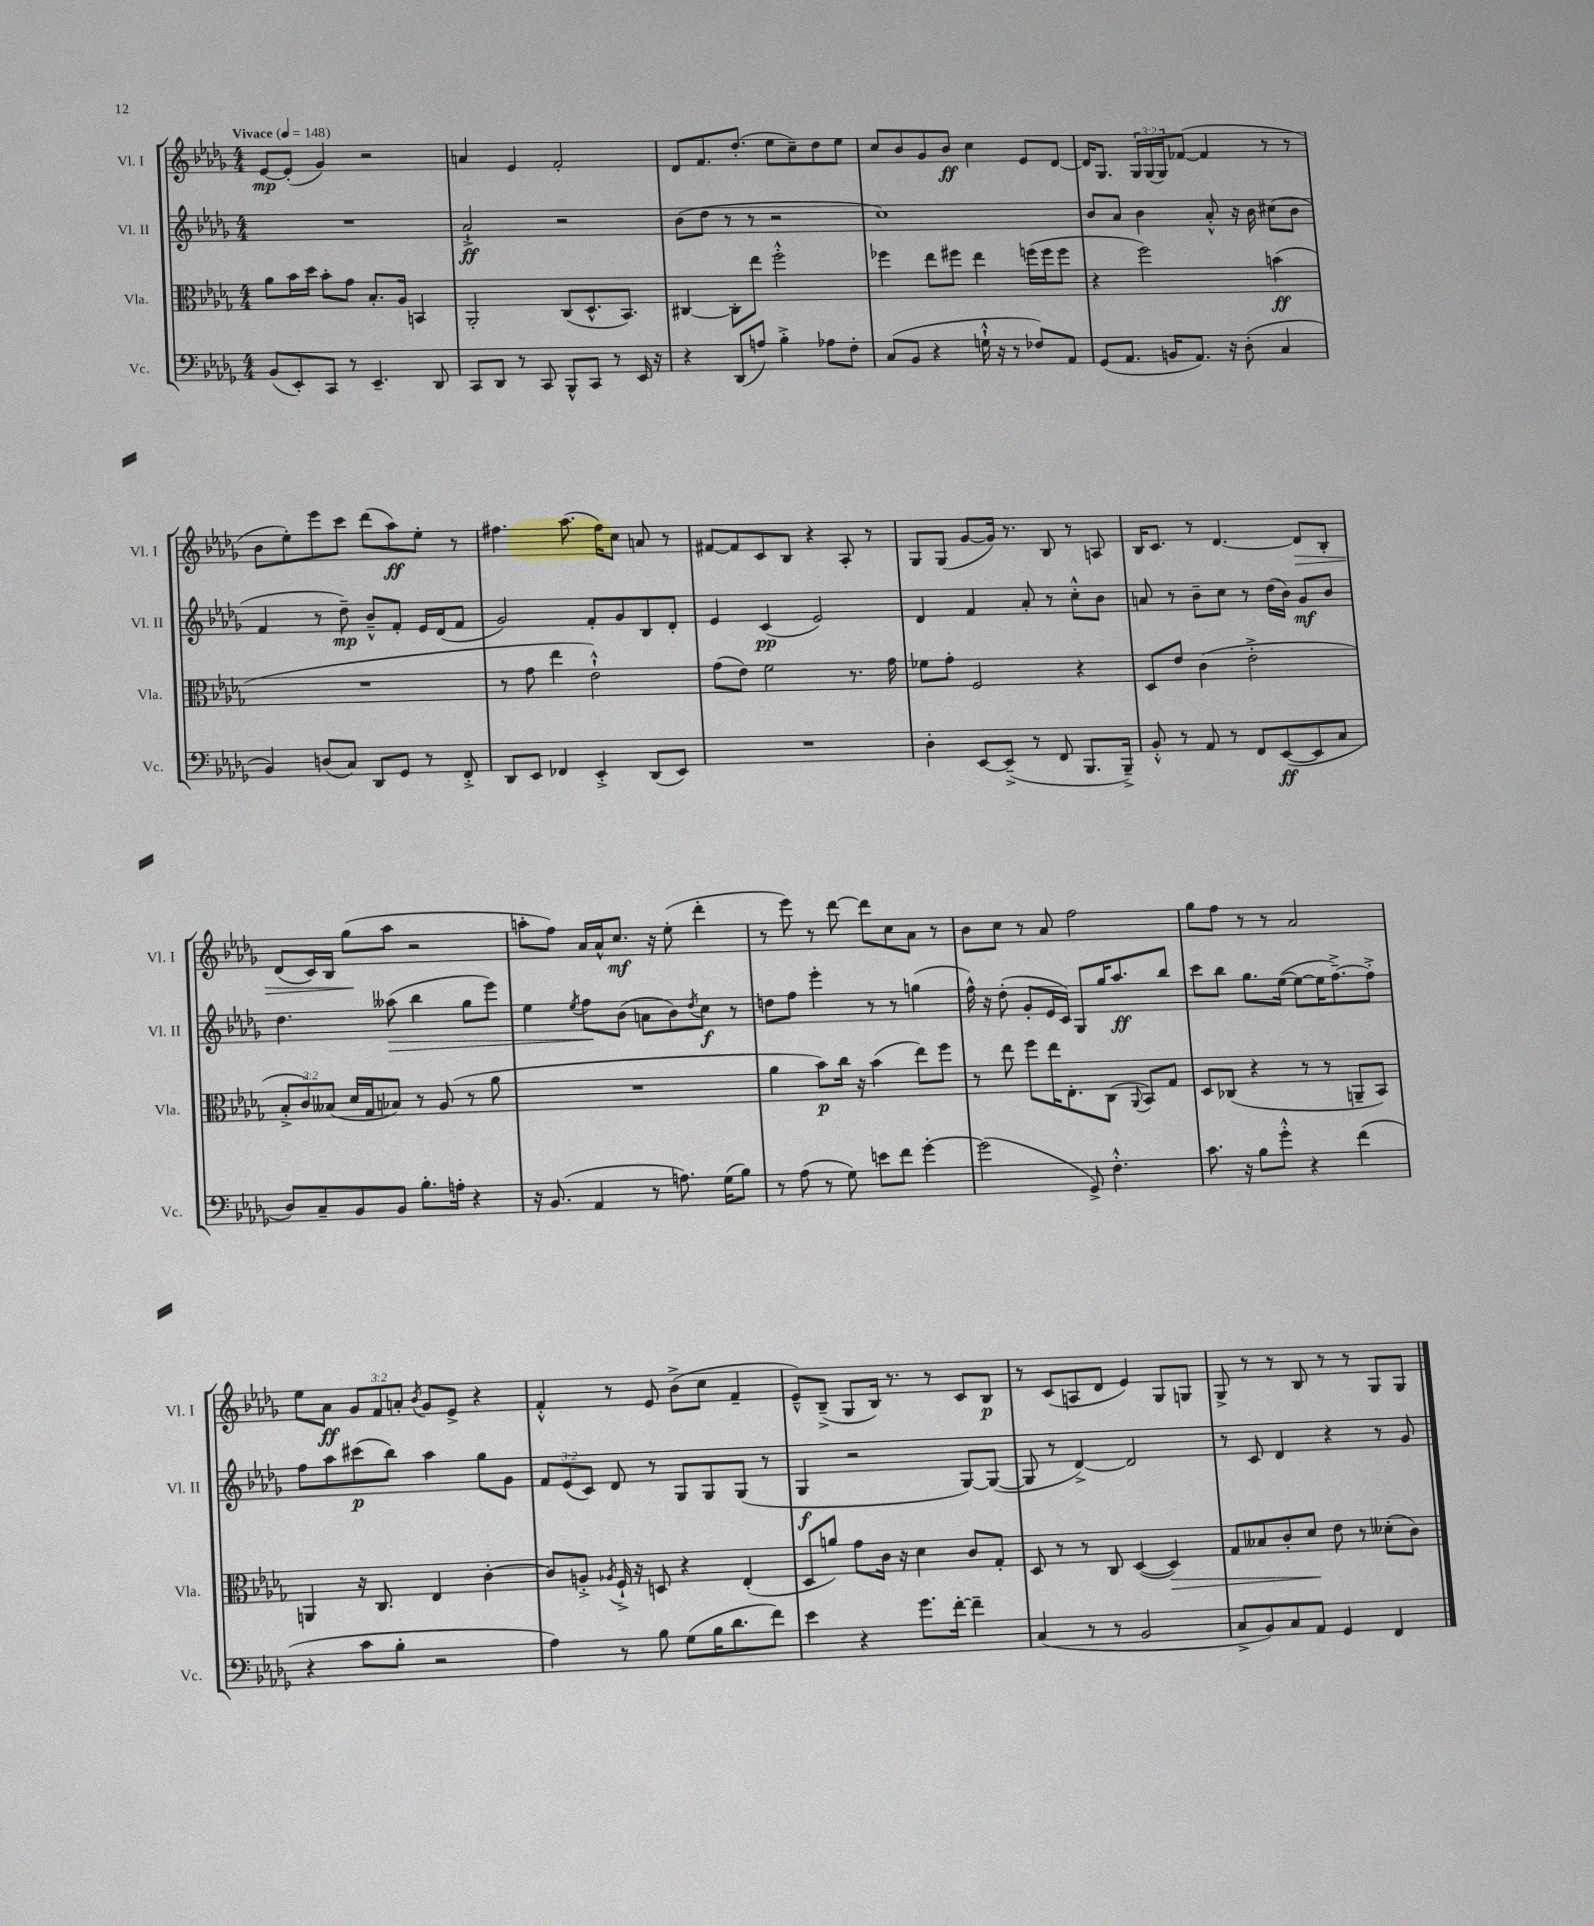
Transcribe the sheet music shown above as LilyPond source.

<<
\new StaffGroup <<
\new Staff = "s0" \with { instrumentName = "Vl. I" shortInstrumentName = "Vl. I" } {
    \clef treble \key des \major \numericTimeSignature \time 4/4 \override Staff.TupletNumber.text = #tuplet-number::calc-fraction-text \tempo "Vivace" 4 = 148
    ees'8~\mp ees'8-.( ges'4) r2 |
    a'4 ees'4 f'2-. |
    des'8 f'8. des''8.-.( ees''8 c''8--) des''8 ees''8 |
    c''8 bes'8 ges'8 bes'8\ff c''4 ees'8 des'8~ |
    des'16 ges8. \tuplet 3/2 { ges16 ges16( ges16) } fes'8~( fes'4 r8 r8 |
    bes'8 ees''8-.) ees'''8 c'''8 des'''8( aes''8\ff) ees''8-. r8 |
    fis''4. aes''8.( fis''16) c''8 a'8 r8 |
    fis'8~ fis'8 c'8 bes8 r4 aes8-. r8 |
    ges8 ges8( ges'8~ ges'16) r8. bes8 r8 a8 |
    bes16 c'8. r8 des'4.~ des'8\> bes8-. |
    des'8( c'16) bes16 ges''8\!( aes''8 r2 |
    a''8-. f''8) aes'16 aes'16-^ c''8.\mf r16 ees''8-.( des'''4-. |
    r8 ees'''8) r8 des'''8~ des'''8 c''8 aes'8 r8 |
    bes'8 c''8 r8 aes'8 f''2 |
    ges''8 f''8 r8 r8 aes'2 |
    ees''8 aes'8\ff \tuplet 3/2 { ges'8 f'8 a'8-. } \acciaccatura { bes'8 } ges'8 ees'8-> r4 |
    f'4-.-^ r8 ees'8 bes'8->( c''8 f'4-- |
    ees'8---^) bes8--->( ges8 bes16) r8. r8 c'8 bes8\p |
    r8 c'8( a8 des'8 ees'4) ges8 g8 |
    ges8-> r8 r8 bes8 r8 r8 ges8 ges8 \bar "|." |
}
\new Staff = "s1" \with { instrumentName = "Vl. II" shortInstrumentName = "Vl. II" } {
    \clef treble \key des \major \numericTimeSignature \time 4/4 \override Staff.TupletNumber.text = #tuplet-number::calc-fraction-text
    R1 |
    aes'2-!->\ff r2 |
    bes'8( des''8 r8 r8 r2 |
    c''1) |
    bes'8 aes'8 bes'4 aes'8-.-^ r16 bes'16 cis''8( bes'8 |
    f'4 r8 des''8--\mp) bes'8---^ f'8-. ees'16 des'16( f'8 |
    ges'2) f'8-. ges'8 bes8 des'8-. |
    ees'4 c'4\pp( ees'2) |
    des'4 f'4 aes'8-. r8 c''8-.-^ bes'8 |
    a'8 r8 bes'8-- c''8 r8 des''16( bes'16) ges'8\mf bes'8 |
    des''4. aeses''8\>( bes''4 ges''8 ees'''8) |
    ees''4 \acciaccatura { ees''8 } f''8\! bes'8( a'8 bes'8) \acciaccatura { des''8 } c''8\f r8 |
    d''8 f''8 ees'''4-. r8 r8 g''4( |
    f''16-^) r16 des''8-.( ges'8-. ees'16 c'16) ges8 ges''16 aes''8.\ff bes''8 |
    c'''8 bes''8 ges''8. ees''16~( ees''8~ ees''16 f''8.~--->) f''8-.-> |
    f''8 aes''8 cis'''8\p( bes''8) aes''4 ges''8 ges'8 |
    \tuplet 3/2 { f'8 ees'8( c'8) } des'8 r8 ges8 ges8 ges8( r8 |
    ges4\f r2 ges8~) ges8~( |
    ges8 r8 des'4~->) des'2 |
    r8 c'8 des'4 r4 r8 ges'8 \bar "|." |
}
\new Staff = "s2" \with { instrumentName = "Vla." shortInstrumentName = "Vla." } {
    \clef alto \key des \major \numericTimeSignature \time 4/4 \override Staff.TupletNumber.text = #tuplet-number::calc-fraction-text
    aes'8 bes'16 des''16 bes'8-. ges'8 bes8.-. aes16 b,4 |
    aes,2-. c8( des8.-^ bes,8.) |
    cis4~ cis8-. ees''8 f''2-.-^ |
    fes''4 ees''8 fis''8 ees''4 f''16( f''16 f''8 |
    r4 f''2) b'4\ff( |
    R1 |
    r8 ges'8 ees''4 ees'2-!-^) |
    ges'8( ees'8) f'2 r8. ges'16 |
    fes'8 ges'8-. f2 r4 |
    des8 ees'8 c'4( ees'2-.-> |
    \tuplet 3/2 { bes8-.-> c'8) beses8( } des'16 ges16 bes8) r8 aes8( r8 aes'8 |
    R1 |
    aes'4 bes'8\p) c''16 r16 bes'4( ees''8) f''8 |
    r8 ees''8 f''8 ees''16 ees8.-. c8( \appoggiatura { aes,8 } bes,8) ges8 |
    des8 ces8( r4 r8 r8 a,8-- bes,8) |
    a,4 r16 c8. ees4 c'4~-. |
    c'8 a8-.-> \acciaccatura { aes8 } f16-!-> r16 d8 r4 ees4-.( |
    des8 a'8) ges'8 c'16 r16 des'4 c'8 ges8-. |
    des8 r8 r8 c8 des4~( des4\>) |
    ges8 beses8 c'8-. des'8\! ees'8 r8 deses'8-.( c'8) \bar "|." |
}
\new Staff = "s3" \with { instrumentName = "Vc." shortInstrumentName = "Vc." } {
    \clef bass \key des \major \numericTimeSignature \time 4/4
    bes,8( ees,8-.) c,8 r8 ees,4.-- des,8 |
    c,8 des,8 r8 c,8 bes,,8-^ c,8 r8 ees,16 r16 |
    r4 des,8( a8) bes4-.-> aes8 f8-. |
    c8( bes,8 r4 g16-!-^ r16 r8 fes8) aes,8 |
    ges,8( aes,8. b,16 aes,8.) r16 des8-.( c4 |
    bes,4) d8( c8) des,8 ges,8 r8 f,8-.-> |
    des,8 ees,8 fes,4 ees,4-.-> des,8( ees,8) |
    R1 |
    des4-. ees,8~ ees,8--->( r8 f,8 bes,,8. bes,,16--->) |
    bes,8-.-^ r8 aes,8 r8 f,8 ees,8~\ff( ees,8 c8 |
    des8) c8-- bes,8 bes,8 bes8.-. a16-. r4 |
    r16 bes,8.( aes,4 r8 a8.) ges16( bes8) |
    r8 aes8( r8 ges8) e'8 f'8 ges'4~-. |
    ges'2( ges,8->) f4.-.-^ |
    c'8. r16 bes8 ges'8-.-^ r4 f'4( |
    r4 c'8 bes8-. r2 |
    aes4) r8 bes8 ges8( bes16 des'8. f'8) |
    ees'4 r4 ges'8. f'16~-. f'4-- |
    c4( r8 r8 bes,2 |
    c8-> bes,8) c8 aes,8 ges,4 f,4 \bar "|." |
}
>>
>>
\layout { \context { \Score \remove "Bar_number_engraver" } }
